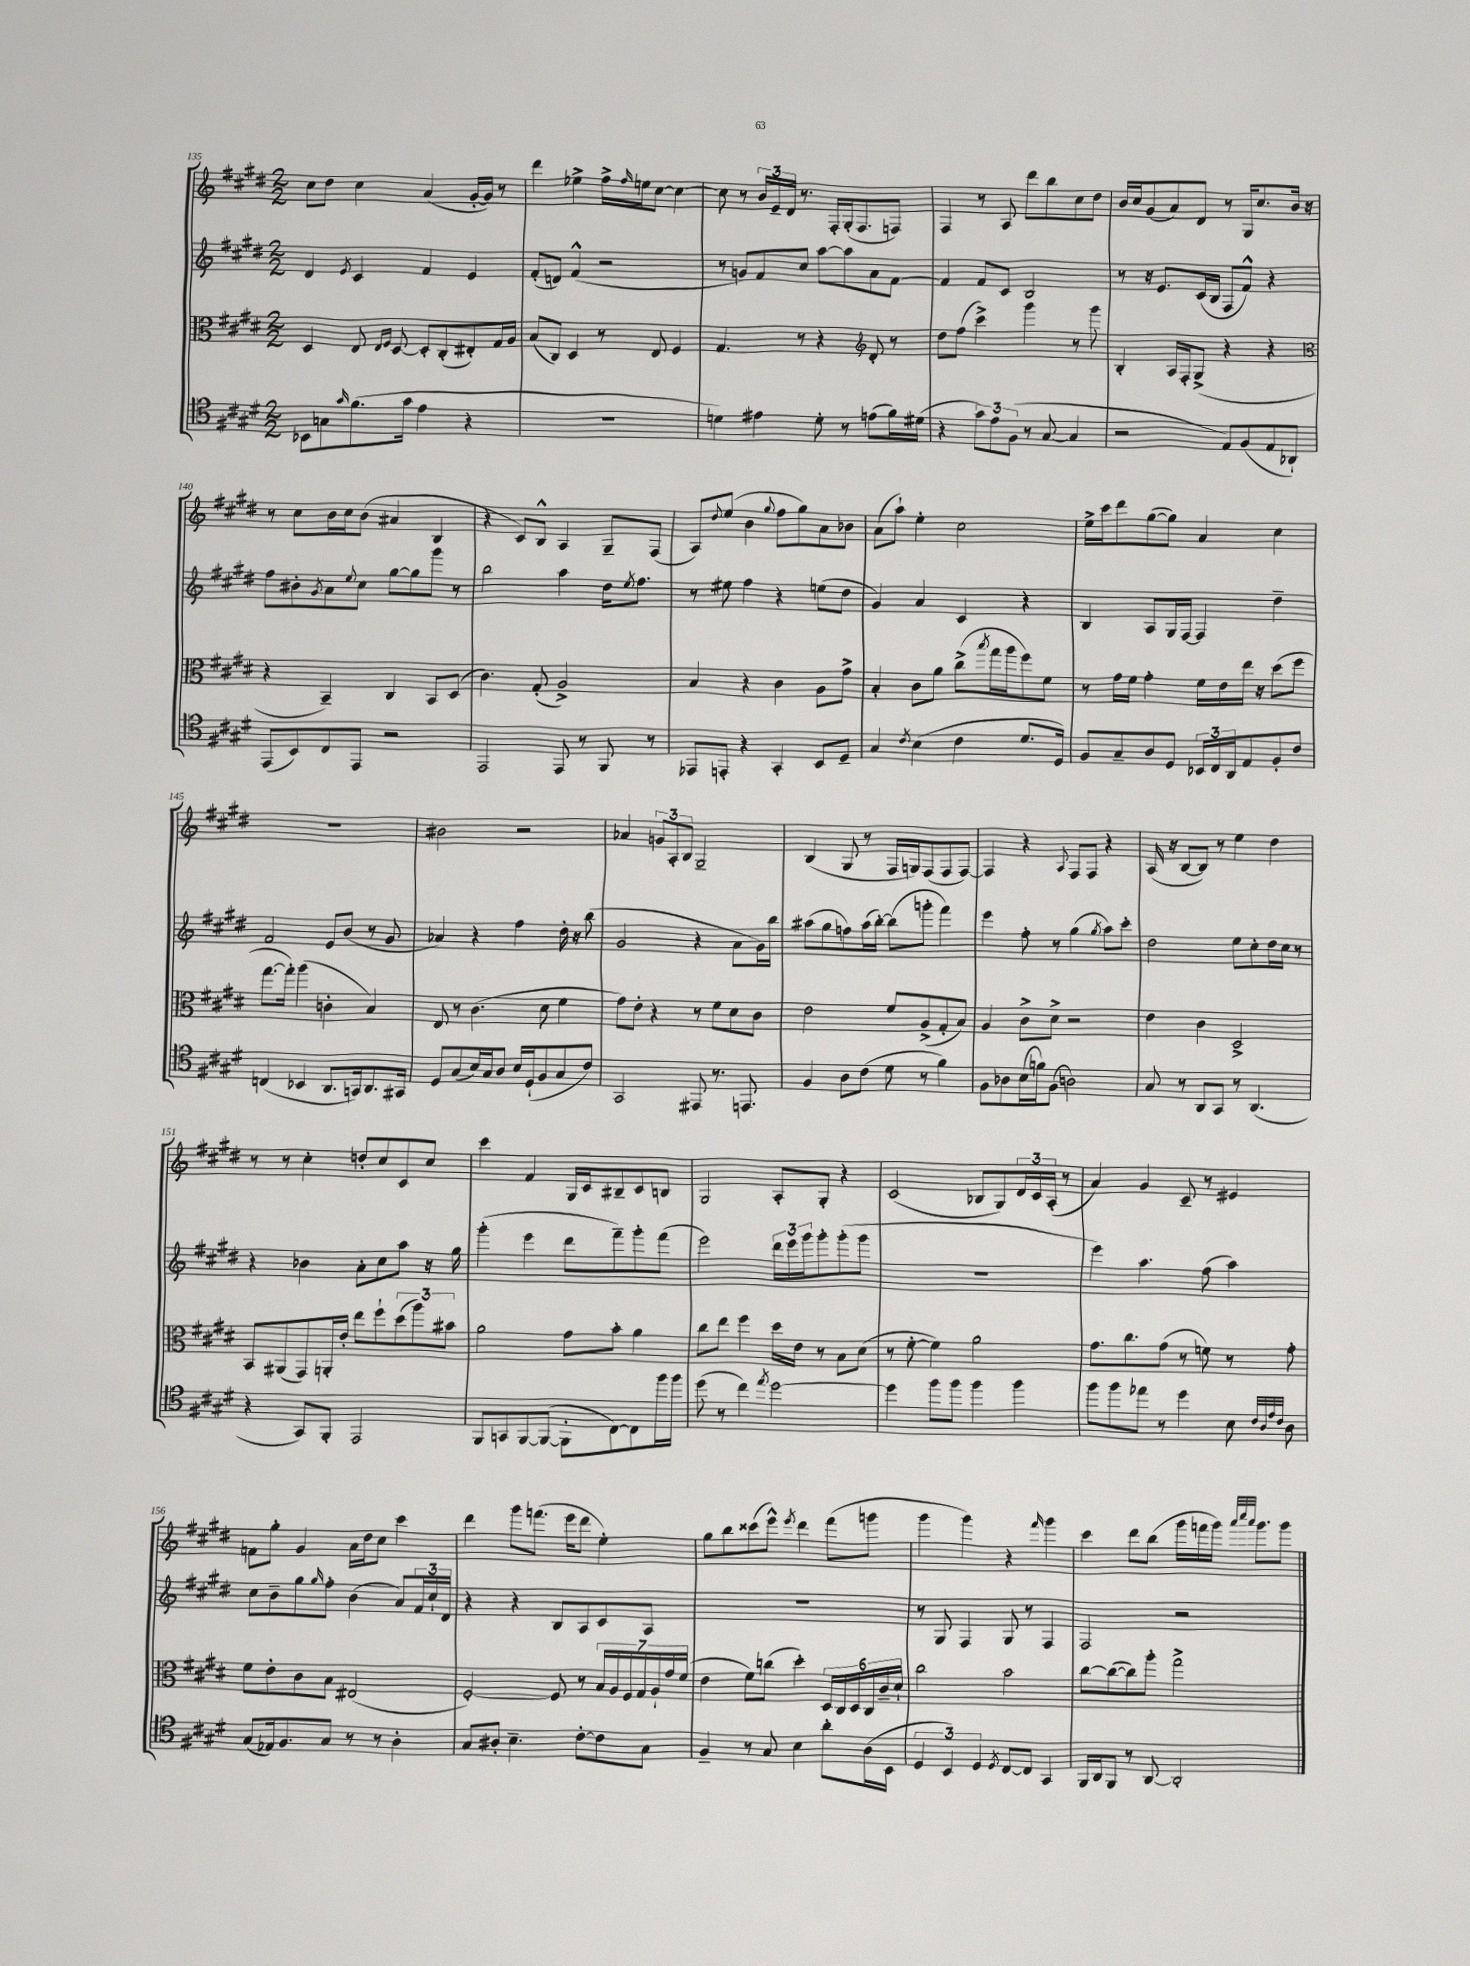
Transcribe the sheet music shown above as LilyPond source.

<<
\new StaffGroup <<
\new Staff = "s0" {
    \clef treble \key e \major \numericTimeSignature \time 2/2
    cis''8 dis''8 cis''4 a'4( gis'16~-. gis'16) r8 |
    dis'''4 ees''4-> fis''16-> \grace { fis''16 } e''16 cis''8~ cis''4~ |
    cis''8 r8 \tuplet 3/2 { b'16 e'16-- dis'16 } r8. fis16-. gis16-.( fis8. f8) |
    fis4 r8 a8 dis'''8 b''8 cis''8 dis''8 |
    b'16 cis''16 gis'8( a'8) dis'8 r8 gis16 cis''8. b'16 r16 |
    r8 cis''8 b'16 cis''16 b'8( ais'4 b4 |
    r4 cis'8) b8-^ a4 gis8-- fis8( |
    a8) \appoggiatura { dis''8 } e''8( b'4 \appoggiatura { gis''8 } fis''8 gis''8) a'8 bes'8 |
    a'8( a''8-!) e''4-. cis''2 |
    e''16-> cis'''16 dis'''8 gis''8~( gis''8) a'4 cis''4 |
    R1 |
    bis'2 r2 |
    aes'4 \tuplet 3/2 { g'8 a8-. b8 } gis2-- |
    b4( gis8 r8 fis16 g16) fis8( fis8 fis8~) |
    fis4 r4 \appoggiatura { a8 } fis8 fis8 r4 |
    a16( r16 b8~ b8) r8 e''4 dis''4 |
    r8 r8 cis''4-. d''8-. cis''8 cis'8 cis''8 |
    cis'''4 fis'4 gis16 cis'16 bis8-- cis'8 b8 |
    gis2 a8-. gis8-. r4 |
    cis'2( bes8 gis8) \tuplet 3/2 { dis'16 cis'16 a16-.( } r8 |
    a'4) gis'4 cis'8-- r8 eis'4 |
    f'8 gis''8-. gis'4 a'16 dis''16 cis''8 cis'''4 |
    dis'''4 gis'''8 f'''8.( e'''16 dis'''8 e''4-.) |
    gis''8 b''8 cisis'''8( e'''8-^) \acciaccatura { e'''8 } dis'''4 fis'''8( g'''8 |
    gis'''4 gis'''4) r4 \grace { fis'''16 } gis'''4 |
    cis'''4 dis'''8 b''8( gis'''16 f'''16 gis'''16) \grace { a'''32 cis''''32 a'''32 } gis'''8. gis'''8 \bar "|." |
}
\new Staff = "s1" {
    \clef treble \key e \major \numericTimeSignature \time 2/2
    dis'4 \acciaccatura { e'8 } cis'4 fis'4 e'4 |
    fis'8-.( d'8) fis'4-^( r2 |
    r8 g'8) fis'8 cis''8 a''8~ a''8 a'8 fis'8~ |
    fis'4 fis'8 cis'8 b2 |
    r8 r16 e'8. cis'16( b16 fis8 fis'8-^) r4 |
    fis''8 bis'8-. \acciaccatura { gis'8 } a'8 \appoggiatura { e''8 } cis''8 gis''8~ gis''8 gis'''8 r8 |
    b''2 a''4 dis''16 \acciaccatura { e''8 } fis''8. |
    r8 eis''8 fis''4 r4 e''8( dis''8 |
    gis'4) a'4 cis'4 r4 |
    b4 a8 gis16 fis16~ fis4 dis''4-- |
    fis'2 e'8 b'8( r8 gis'8 |
    aes'4) r4 fis''4 dis''16-. r16 b''8( |
    gis'2 r4 a'8 gis'16) b''16 |
    ais''8( gis''8 f''8) ais''16( b''16~-.) b''8( g'''8-. fis'''4) |
    e'''4 fis''8-. r8 gis''4( \acciaccatura { gis''8 } a''8) cis'''8-. |
    dis''2 e''8 cis''8-. dis''16 cis''16 r8 |
    r4 bes'4 a'8-. cis''8 a''8 r16 gis''16 |
    gis'''4-.( e'''4 dis'''8 fis'''8--) gis'''8-. fis'''8( |
    e'''2) \tuplet 3/2 { dis'''16 e'''16 gis'''16 } gis'''8-. gis'''8-.( gis'''8 |
    R1 |
    e'''4) a''4. fis''8( a''4) |
    cis''8 b'8-- gis''8 \grace { gis''16 } fis''8-. b'4( a'8) \tuplet 3/2 { fis'16 cis''16-! dis'16 } |
    r4 r4 b8 a8 cis'8 a8 |
    R1 |
    r8 gis8 fis4 gis8 r8 fis4 |
    fis2 r2 \bar "|." |
}
\new Staff = "s2" {
    \clef alto \key e \major \numericTimeSignature \time 2/2
    dis4 e8 \grace { e16 fis16 } dis8~ dis8-. cis8-.( eis8-.) gis16 a16 |
    b8( cis8) dis4 r8 e8 fis4 |
    gis4. r8 r4 \clef treble dis'8-. r8 |
    dis''8 fis''8( cis'''4->) gis'''4 r8 gis'''8 |
    b4-. a16 fis16-. gis8->( r4 r4 |
    \clef alto r4 b,4--) cis4 b,8 dis8( |
    cis'4.) gis8-.( a2->) |
    b4 r4 cis'4 a8 gis'8-> |
    b4-. cis'8 a'8 cis''8->( \acciaccatura { b''8 } gis''16 a''16 fis''8) fis'8 |
    r8 gis'16 fis'16 gis'4-. fis'16 e'16 e''16 r16 dis''8( fis''8 |
    gis''8.~ gis''16-.) a''4( c'4-. b4) |
    e8 r8 cis'4.( dis'8 fis'4 |
    gis'8) e'8-. r4 r8 fis'8 dis'8 cis'8 |
    e'2 fis'8 a8->( gis8-. b8) |
    a4 cis'8-> dis'8-> r2 |
    e'4 cis'4 dis2-> |
    b,8 ais,8( gis,8) a,16-. e'16-. e''8 fis''8-! \tuplet 3/2 { dis''8( a''8) bis'8 } |
    a'2 gis'8 b'8-. a'4 |
    cis''8 e''8 fis''4 dis''16 e'16 r8 b8 dis'8( |
    r8 fis'8~-. fis'4) a'2 |
    gis'8. cis''8. gis'8( r8 f'8) r8 gis'8-. |
    fis'8 e'8-. cis'8 b8 eis2( |
    fis2~-.) fis8 r8 \tuplet 7/4 { b16 a16 fis16 gis16 a16-! gis'16 fis'16( } |
    e'4 fis'8) c''8( dis''4-.) \tuplet 6/4 { dis16 cis16 dis16 cis16 cis'16-- dis'16-! } |
    cis''2 b'2 |
    cis''8~ cis''8~( cis''8) a''8-. gis''2-> \bar "|." |
}
\new Staff = "s3" {
    \clef tenor \key e \major \numericTimeSignature \time 2/2
    bes,8 g8 \grace { gis'16 } fis'8.( gis'16 e'4 r4 |
    R1 |
    d'4) eis'4 d'8-. r8 e'8( fis'16) dis'16( |
    r4 \tuplet 3/2 { gis'8) e'8 fis8( } r8 gis8~ gis4 |
    r2 e8) fis8( e8 aes,8-!) |
    e,8( b,8) cis8 e,8 r2 |
    e,2 e,8 r8 fis,8 r8 |
    ees,8 e,8-. r4 gis,4-. b,8 dis8-- |
    gis4 \acciaccatura { cis'8 } b4( cis'4 dis'8. dis16) |
    fis8 gis8-- a8 dis8 \tuplet 3/2 { bes,16 cis16 a,16 } e8 fis8-. cis'8 |
    c4( bes,4 a,8. g,16) a,8. gis,16 |
    dis8 gis8( b16) gis16 a8 b16 dis16-!( fis8 gis8 cis'8) |
    gis,2 eis,8 r8. e,8. |
    fis4 a8 cis'8( dis'8 r8 fis'4) |
    fis8 aes8 b16( f'16) fis8( a2) |
    gis8 r8 a,8 gis,8 r8 a,4.( |
    r4 gis,8) fis,8-. e,2 |
    fis,8 g,8 fis,8~ fis,8~( fis,8-. cis8~) cis8 fis''16 fis''16 |
    dis''8( r8 cis''4) \acciaccatura { e''8 } dis''2~ |
    dis''4 fis''8 fis''8 fis''4 fis''4 |
    fis''8 fis''8 ees''8 r8 dis''4 b8 \grace { cis'32 a32 e'32 cis'32 } a8 |
    gis8( ees16) fis8. gis8 r8 r8 a4-. |
    gis8 ais8-. b4.-- cis'8~-. cis'8 gis8 |
    fis4-- r8 gis8 b4 a'8-. a16( b,16 |
    \tuplet 3/2 { dis4 b,4) dis4 } \acciaccatura { dis8 } cis8~ cis8 gis,4 |
    fis,16 a,16 fis,8 r8 a,8~ a,2-. \bar "|." |
}
>>
>>
\layout { \context { \Score currentBarNumber = #135 } }
